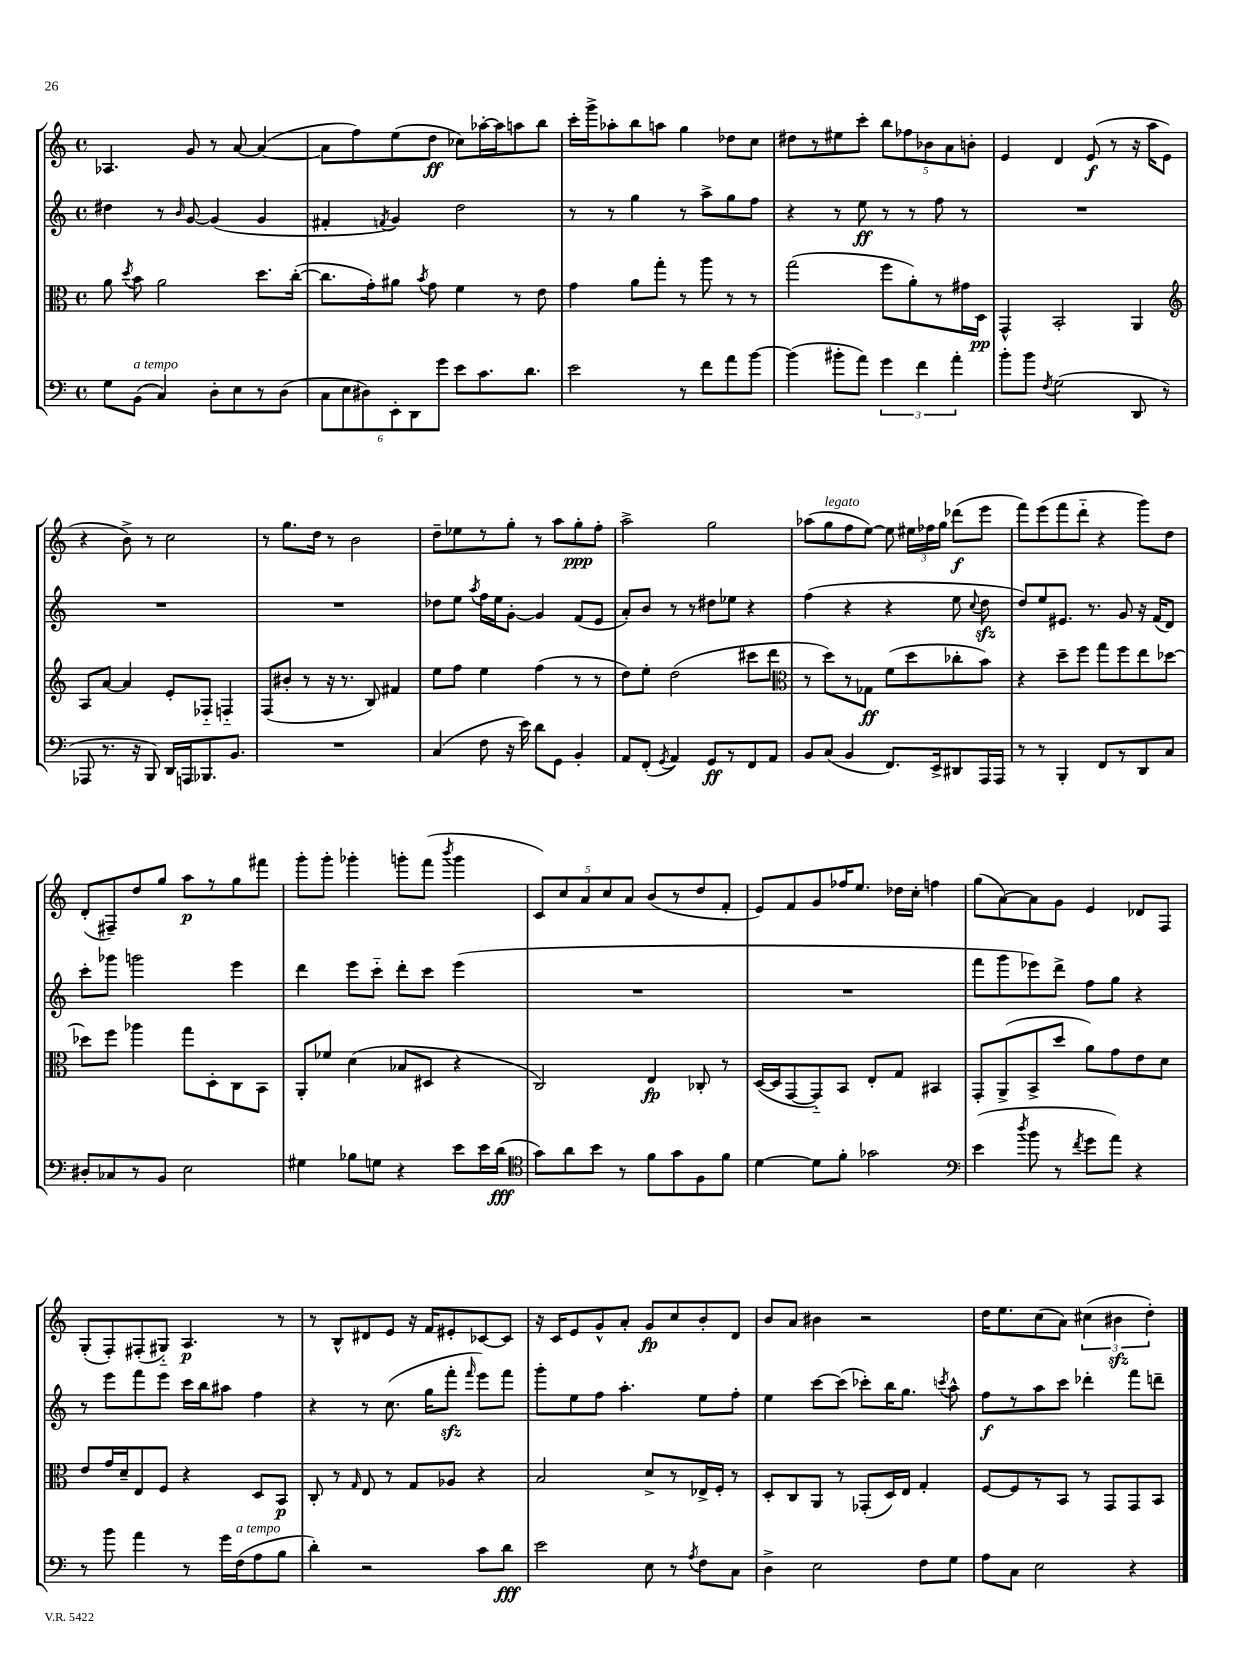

**kern	**kern	**kern	**kern
*staff4	*staff3	*staff2	*staff1
*clefF4	*clefC3	*clefG2	*clefG2
*k[]	*k[]	*k[]	*k[]
*M4/4	*M4/4	*M4/4	*M4/4
*met(c)	*met(c)	*met(c)	*met(c)
8G\L	8a\	4dd#\	4.A-/
.	8qdd/	.	.
(8BB\J	8b\	.	.
4C/)	2a\	8r	.
.	.	16qqb/	.
.	.	[8g/	8g/
8D'\L	.	(4g/]	8r
8E\	.	.	[8a/
8r	8.dd\L	4g/	(4a/_
(8D\J	.	.	.
.	([16cc'\Jk	.	.
=	=	=	=
12C\L	8.cc\]L	4f#'/	8a\]L
12E\	.	.	.
.	.	.	8ff\)
12D#\)	.	.	.
.	16g'\k)	.	.
.	.	8qf/	.
12EE'\	8a#\J	4g/)	(8ee\
12DD\	.	.	.
.	8qb/	.	.
.	8g\	.	8dd\J
12g\J	.	.	.
8e\L	4f\	2dd\	8cc-\L)
8.c\	.	.	[16aa-'\L
.	.	.	16aa-\]J
.	8r	.	8aa\
8.d\J	.	.	.
.	8e\	.	8bb\J
=	=	=	=
2e\	4g\	8r	16ccc'\LL
.	.	.	16ggg^\J
.	.	8r	8aa-'\
.	8a\L	4gg\	8bb\
.	8gg'\J	.	8aa\J
8r	8r	8r	4gg\
8f\L	8aa\	8aa^\L	.
8a\	8r	8gg\	8dd-\L
[8b\J	8r	8ff\J	8cc\J
=	=	=	=
(4b\]	(2gg\	4r	8dd#\L
.	.	.	8r
8b#'\L	.	8r	8ee#\
8a\J)	.	8ee\	8ccc'\J
6g\	8ff\L	8r	10bb\L
.	.	.	10ff-\
.	8a'\)	8r	.
6f\	.	.	.
.	.	.	10b-\
.	8r	8ff\	.
.	.	.	10a\
6a'\	.	.	.
.	16g#\L	8r	.
.	.	.	10b'\J
.	16D\JJ	.	.
=	=	=	=
8b'\L	4GG^^/	1r	4e/
8b\J	.	.	.
8qF/	.	.	.
(2G\	2BB'/	.	4d/
.	.	.	(8e/
.	.	.	8r
8DD/	4AA/	.	16r
.	.	.	16aa\LK
8r	.	.	8e\J
=	=	=	=
*	*clefG2	*	*
8AAA-/	8A/L	1r	4r
8.r	[8a/J	.	.
.	4a/]	.	8b^\)
16r	.	.	.
8BBB/)	.	.	8r
16DD/LL	8e'/L	.	2cc\
16AAA/J	.	.	.
8.BBB-/	8F-'~/J	.	.
.	4F'~/	.	.
8.BB/J	.	.	.
=	=	=	=
1r	(8F/L	1r	8r
.	8b#'/J	.	8.gg\L
.	8r	.	.
.	.	.	16dd\Jk
.	16r	.	8r
.	8.r	.	.
.	.	.	2b\
.	8B/)	.	.
.	4f#/	.	.
=	=	=	=
(4C/	8ee\L	8dd-\L	8dd~\L
.	8ff\J	8ee\J	8ee-\
.	.	8qaa/	.
8F\	4ee\	16ff\LL	8r
.	.	16ee\J	.
16r	.	[8g'\J	8gg'\J
16e\)	.	.	.
8d\L	(4ff\	4g/]	8r
8GG\J	.	.	8aa\L
4BB'/	8r	(8f/L	8gg'\
.	8r	8e/J	8ff'\J
=	=	=	=
8AA/L	8dd\L)	8a'/L)	2aa^\
(8FF'/J	8ee'\J	8b/J	.
8qGG/	.	.	.
4AA/)	(2dd\	8r	.
.	.	8r	.
8GG/L	.	8dd#\L	2gg\
8r	.	8ee-\J	.
8FF/	8ccc#\L	4r	.
8AA/J	8ddd\J	.	.
=	=	=	=
*	*clefC3	*	*
8BB/L	8r	(4ff\	(8aa-\L
(8C/J	8dd\L)	.	8gg\
4BB/	8r	4r	8ff\
.	8G-\J	.	[8ee\J)
8.FF/L)	(8f\L	4r	8ee\]
.	8dd\	.	24ee#\LL
.	.	.	24ff-\
16EE^/k	.	.	.
.	.	.	24gg\JJ
8DD#/	8cc-'\	8ee\	(8ddd-\L
.	.	8qqcc/	.
16AAA/L	8b\J)	8dd\	8eee\J
16AAA/JJ	.	.	.
=	=	=	=
8r	4r	8dd/L)	8fff\L)
8r	.	8ee/	(8eee\
4BBB'/	8dd~\L	8.e#/J	8fff\
.	8ff\J	.	8ddd'~\J
.	.	8.r	.
8FF/L	8gg\L	.	4r
8r	8ff\	8g/	.
8DD/	8ee\	16r	8ggg\L)
.	.	(16f/LK	.
8C/J	[8dd-\J	8d/J)	8dd\J
=	=	=	=
8D#'/L	8dd-\]L	8ccc'\L	(8d'/L
8C-/	8ff\J	8ggg-\J	8F#~/)
8r	4aa-\	2ggg\	8dd/
8BB/J	.	.	8gg/J
2E\	8gg\L	.	8aa\L
.	8D'\	.	8r
.	8C\	4eee\	8gg\
.	8BB\J	.	8fff#\J
=	=	=	=
4G#\	8AA'/L	4ddd\	8ggg'\L
.	8f-/J	.	8ggg'\J
8B-\L	(4d\	8eee\L	4ggg-'\
8G\J	.	8ccc'~\J	.
4r	8B-/L	8ddd'\L	8ggg'\L
.	8D#/J	8ccc\J	(8fff\J
.	.	.	8qbbb/
8e\L	4r	(4eee\	4ggg\
16e\L	.	.	.
(16d\JJ	.	.	.
=	=	=	=
*clefC4	*	*	*
8g\L)	2C/)	1r	10c/L)
.	.	.	10cc/
8a\	.	.	.
.	.	.	10a/
8b\J	.	.	.
.	.	.	10cc/
8r	.	.	.
.	.	.	10a/J
8f\L	4E/	.	(8b/L
8g\	.	.	8r
8F\	8C-'/	.	8dd/
8f\J	8r	.	8f'/J
=	=	=	=
[4d\	([16D/LL	1r	8e/L)
.	16D/]J	.	.
.	[8GG/	.	8f/
8d\]L	8GG'~/])	.	8g/
8f'\J	8BB/J	.	16ff-/K
.	.	.	8.ee/J
2g-\	8E'/L	.	.
.	8G/J	.	16dd-\LL
.	.	.	16cc'\JJ
.	4BB#/	.	4ff\
=	=	=	=
*clefF4	*	*	*
(4e\	8GG'/L	8fff\L	(8gg\L
.	(8AA^/	8ggg\	[8a\)
8qdd/	.	.	.
8b\	8BB^/	8eee-\)	8a\]
8r	8dd/J	8ddd^\J	8g\J
8qf/	.	.	.
8g\L	8a\L)	8ff\L	4e/
8a\J)	8g\	8gg\J	.
4r	8e\	4r	8d-/L
.	8d\J	.	8F/J
=	=	=	=
8r	8e/L	8r	(8G'/L
8b\	16g/L	8eee\L	8F'/)
.	16d~/J	.	.
4a\	8E/	8fff\	(8F#'/
.	8F/J	8eee\J	8G#'~/J)
8r	4r	16ccc\LL	4.A/
.	.	16bb\J	.
16g\LL	.	8aa#\J	.
(16F\J	.	.	.
8A\	8D/L	4ff\	.
8B\J	8BB/J	.	8r
=	=	=	=
4d'\)	8C'/	4r	8r
.	8r	.	8B^^/L
.	16qqG/	.	.
2r	8E/	8r	8d#/
.	8r	(8.cc\	8e/J
.	8G/L	.	16r
.	.	16gg\LK	16f/LK
.	8A-/J	8fff'\J	8e#'/
.	.	16qqfff/	.
8c\L	4r	8eee\L)	[8c-/
8d\J	.	8fff\J	8c-/]J
=	=	=	=
2e\	2B/	8ggg'\L	16r
.	.	.	16c/LK
.	.	8ee\	8e/
.	.	8ff\J	8g^^/
.	.	4.aa'\	8a'/J
8E\	8d^/L	.	8g/L
8r	8r	.	8cc/
8qA/	.	.	.
8F\L	16E-^/L	8ee\L	8b'/
.	16F'/JJ	.	.
8C\J	8r	8ff'\J	8d/J
=	=	=	=
4D^\	8D'/L	4ee\	8b/L
.	8C/	.	8a/J
2E\	8AA/J	[8ccc\L	4b#\
.	8r	(8ccc\]J	.
.	(8GG-'/L	8ccc-'\L)	2r
.	16D/L)	16bb\K	.
.	16E/JJ	8.gg\J	.
8F\L	4G'/	.	.
.	.	8qccc/	.
8G\J	.	8aa^^\	.
=	=	=	=
8A\L	[8F/L	8ff\L	16dd\LK
.	.	.	8.ee\
8C\J	8F/]	8r	.
2E\	8r	8aa\	(8cc\
.	8BB/J	8ccc\J	8a\J)
.	8r	4ddd-'\	(6cc#\
.	8GG/L	.	.
.	.	.	6b#\
4r	8GG/	8fff\L	.
.	.	.	6dd'\)
.	8BB/J	8ddd~\J	.
==	==	==	==
*-	*-	*-	*-
